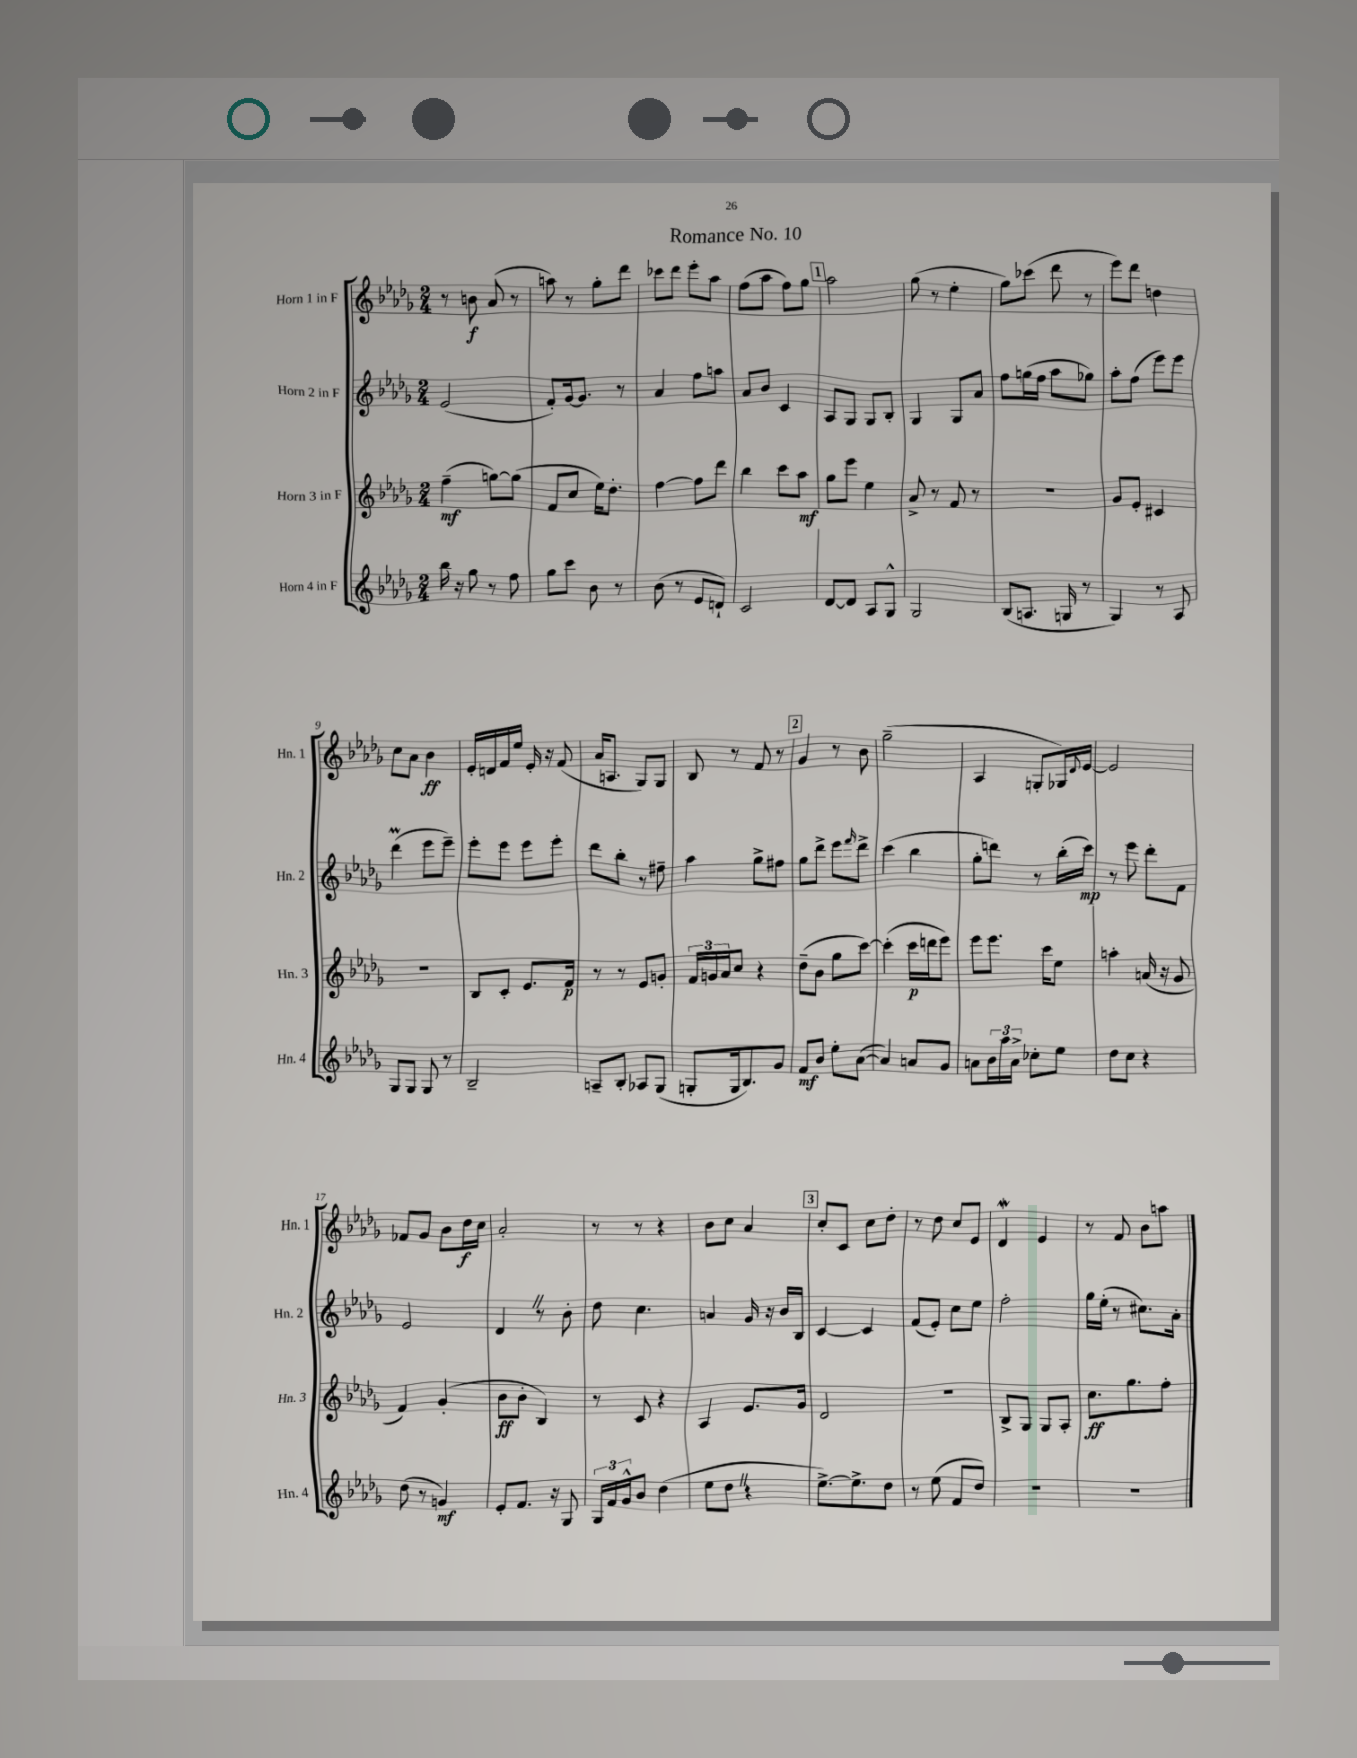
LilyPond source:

\header { title = "Romance No. 10" }
<<
\new StaffGroup <<
\new Staff = "s0" \with { instrumentName = "Horn 1 in F" shortInstrumentName = "Hn. 1" } {
    \clef treble \key des \major \numericTimeSignature \time 2/4
    r8 b'8\f aes'8( r8 |
    a''8) r8 ges''8-. des'''8 |
    ces'''8 des'''8 ees'''8-. aes''8 |
    f''8( aes''8 f''8) ges''8 |
    \mark \markup { \box "1" } aes''2 |
    ges''8( r8 ees''4-. |
    ges''8) ces'''8( des'''8 r8 |
    ees'''8) des'''8 d''4 |
    c''8 aes'8 bes'4\ff |
    ees'16-. d'16 f'16 ees''16 ees'16-. r16 f'8( |
    aes'16 a8. ges8) ges8 |
    bes8 r8 f'8 r8 |
    \mark \markup { \box "2" } ges'4 r8 bes'8 |
    ges''2--( |
    aes4 g8-. ges16) \appoggiatura { des'8 } ees'16~ |
    ees'2 |
    fes'8 ges'8 bes'8 des''16\f c''16 |
    aes'2-. |
    r8 r8 r4 |
    bes'8 c''8 aes'4 |
    \mark \markup { \box "3" } c''8-. c'8 c''8 des''8-. |
    r8 des''8 c''8 ees'8 |
    des'4\mordent ees'4 |
    r8 f'8 bes'8 a''8 \bar "|." |
}
\new Staff = "s1" \with { instrumentName = "Horn 2 in F" shortInstrumentName = "Hn. 2" } {
    \clef treble \key des \major \numericTimeSignature \time 2/4
    ees'2( |
    f'8-.) ges'16~ ges'8. r8 |
    aes'4 f''8 a''8 |
    aes'8 bes'8 c'4 |
    \mark \markup { \box "1" } aes8 ges8 ges8 bes8-. |
    ges4 ges8 aes'8 |
    f''8 g''16( f''16 aes''8 ges''8) |
    aes''8-. f''8( ees'''8) ees'''8 |
    des'''4\prall( ees'''8 ees'''8--) |
    ees'''8-. ees'''8 ees'''8 ees'''8-. |
    des'''8 bes''8-. r8 fis''8-- |
    aes''4 ges''8-> fis''8 |
    \mark \markup { \box "2" } ges''8 des'''8-> ees'''8 \grace { f'''16 } des'''8-> |
    c'''4( bes''4 |
    ges''8-. d'''8) r8 bes''16-.( c'''16\mp) |
    r8 ees'''8 des'''8-. f'8 |
    ees'2 |
    des'4 \once \override BreathingSign.text = \markup { \musicglyph "scripts.caesura.straight" } \breathe r8 bes'8-. |
    des''8 c''4. |
    a'4 ges'16 r16 bes'16 bes16 |
    \mark \markup { \box "3" } c'4~ c'4 |
    f'8( ees'8-.) c''8 ees''8 |
    f''2-. |
    ges''16 ees''16-.( r8 cis''8.) aes'16-. \bar "|." |
}
\new Staff = "s2" \with { instrumentName = "Horn 3 in F" shortInstrumentName = "Hn. 3" } {
    \clef treble \key des \major \numericTimeSignature \time 2/4
    f''4--\mf( g''8~) g''8( |
    f'8 c''8 ees''16) des''8.-. |
    f''4~ f''8 des'''8 |
    bes''4 c'''8 aes''8\mf |
    \mark \markup { \box "1" } ges''8 ees'''8 ees''4 |
    aes'8-> r8 f'8 r8 |
    r2 |
    ges'8 ees'8-. cis'4 |
    R2 |
    bes8 c'8-. ees'8. f'16\p |
    r8 r8 ees'8 g'8-. |
    \tuplet 3/2 { f'16 g'16 aes'16 } c''8 r4 |
    \mark \markup { \box "2" } des''8--( bes'8 ges''8 c'''8~) |
    c'''4-.( c'''16\p d'''16 ees'''8) |
    ees'''8 ees'''8. c'''16 ees''8 |
    a''4-. a'16( r16 ges'8 |
    f'4) ges'4-.( |
    bes'8\ff bes'8-. bes4) |
    r8 c'8 r4 |
    aes4 ees'8. ges'16 |
    \mark \markup { \box "3" } des'2 |
    R2 |
    bes8-> ges8 ges8 aes8-. |
    c''8.\ff ges''8. f''8-. \bar "|." |
}
\new Staff = "s3" \with { instrumentName = "Horn 4 in F" shortInstrumentName = "Hn. 4" } {
    \clef treble \key des \major \numericTimeSignature \time 2/4
    bes''16 r16 ges''8 r8 f''8 |
    ges''8 c'''8 bes'8 r8 |
    bes'8( r8 ees'8 d'8-!) |
    c'2 |
    \mark \markup { \box "1" } des'8~ des'8 aes8 ges8-^ |
    ges2 |
    bes8( a8. g16 r8 |
    ges4) r8 aes8 |
    ges8 ges8 ges8 r8 |
    bes2-- |
    a8-- bes8-. aes8 ges8( |
    g8-. g16 bes8.) ges'8 |
    \mark \markup { \box "2" } f'8\mf bes'8 ees''8-. aes'8~( |
    aes'4) a'8 ges'8 |
    a'8 \tuplet 3/2 { bes'16 aes''16 a'16-> } ces''8-. ees''8 |
    des''8 c''8 r4 |
    des''8( r8 g'4\mf) |
    ees'8-. f'8. r16 ges8 |
    \tuplet 3/2 { ges16 f'16 ges'16-^ } bes'8 des''4( |
    ees''8 des''8 \once \override BreathingSign.text = \markup { \musicglyph "scripts.caesura.straight" } \breathe r4 |
    \mark \markup { \box "3" } ees''8.~->) ees''8.-> des''8 |
    r8 ees''8( f'8 des''8) |
    R2 |
    R2 \bar "|." |
}
>>
>>
